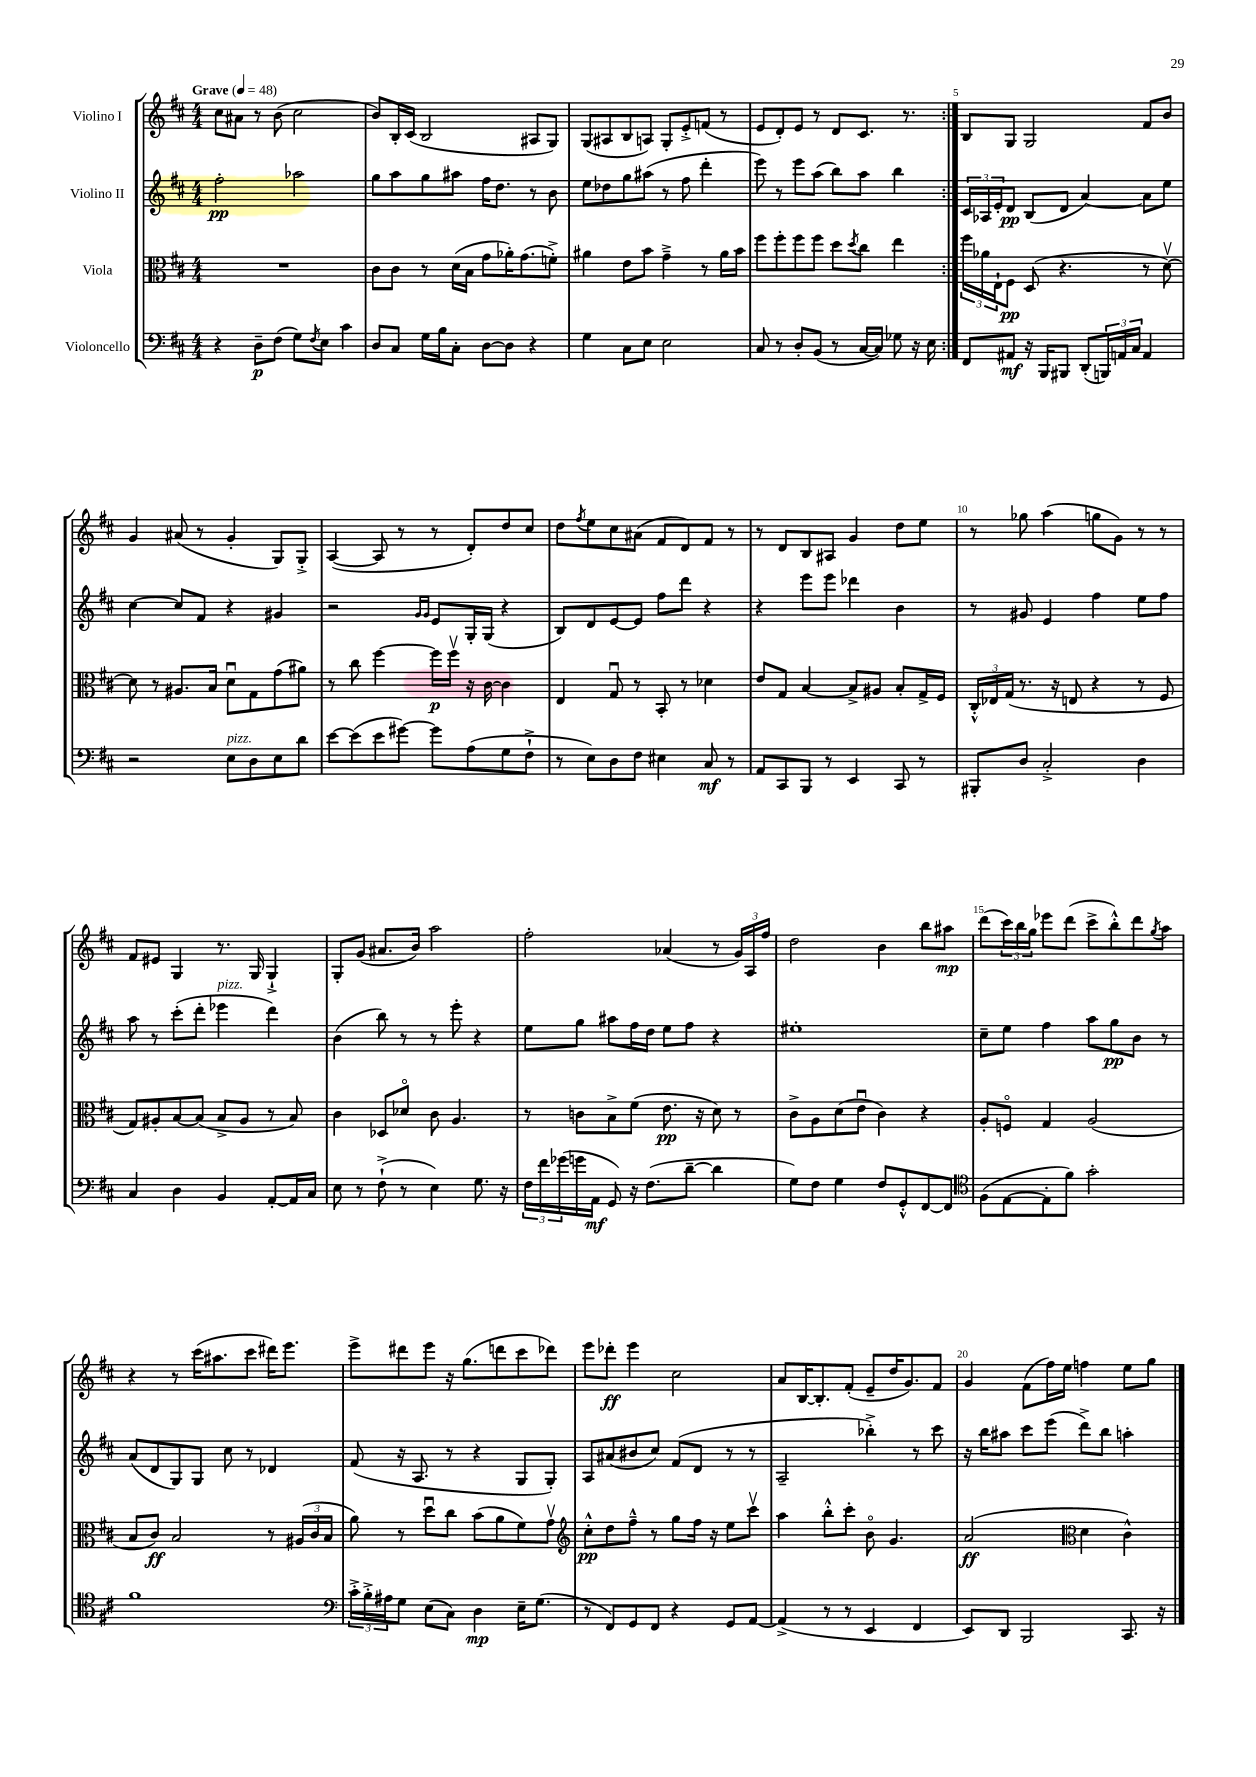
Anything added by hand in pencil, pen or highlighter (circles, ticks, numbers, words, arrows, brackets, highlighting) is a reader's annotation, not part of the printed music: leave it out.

**kern	**kern	**kern	**kern
*staff4	*staff3	*staff2	*staff1
*clefF4	*clefC3	*clefG2	*clefG2
*k[f#c#]	*k[f#c#]	*k[f#c#]	*k[f#c#]
*M4/4	*M4/4	*M4/4	*M4/4
*MM48	*MM48	*MM48	*MM48
4r	1r	2ff#'	8cc#
.	.	.	8a#
8D~	.	.	8r
(8F#	.	.	(8b
8G)	.	2aa-	2cc#
8qF#	.	.	.
8E	.	.	.
4c#	.	.	.
=	=	=	=
8D	8c#	8gg	8b)
8C#	8c#	8aa	16B'
.	.	.	(16c#
16G	8r	8gg	2B
16B	.	.	.
8C#'	(16d	8aa#	.
.	16B	.	.
[8D	8g	16ff#	.
.	.	8.dd	.
8D]	16a-')	.	.
.	(8.g	.	.
4r	.	8r	8A#
.	8f'^)	8b	8G)
=	=	=	=
4G	4a#	8ee	(8G
.	.	8dd-	8A#
8C#	8e	8gg	8B
8E	8b	(8aa#	8A)
2E	4g~^	8r	8G'
.	.	8ff#	8e'^
.	8r	4ddd'	(8f
.	16a#	.	8r
.	16b	.	.
=	=	=	=
8C#	8ff#	8eee)	8e
8r	8ff#'	8r	8d')
8D'	8ff#	8eee	8e
(8BB	8ff#	(8aa	8r
8r	8dd	8bb)	8d
.	8qdd	.	.
[16C#	8cc#	8aa	8.c#
16C#])	.	.	.
8G-	4ee	4bb	.
.	.	.	8.r
16r	.	.	.
16E	.	.	.
=:|!	=:|!	=:|!	=:|!
8FF#	24ff#	24c#	8B
.	24a-	24A-	.
.	24E`	24e'	.
8AA#	8F#	8d	8G
16r	(8D	(8B	2G
16BBB	.	.	.
8BBB#	4.r	8d	.
(8DD'	.	[4a)	.
24BBB)	.	.	.
24AA	.	.	.
24C#	.	.	.
4AA	8r	8a]	8f#
.	[8dv)	8ee	8b
=	=	=	=
2r	8d]	[4cc#	4g
.	8r	.	.
.	8.A#	8cc#]	(8a#
.	.	8f#	8r
.	16B	.	.
8E	8du	4r	4g'
8D	8G	.	.
8E	(8g	4g#	8G)
8d	8a#)	.	8G'^
=	=	=	=
[8e	8r	2r	([4A
(8e]	8cc#	.	.
8e	[4ff#	.	8A]
[8g#)	.	.	8r
.	.	16qqg	.
.	.	16qqg	.
8g#]	16ff#]	8e	8r
.	16ff#v	.	.
(8A	16r	16G'	8d')
.	[16c#	(16G	.
8G	4c#]	4r	8dd
8F#`^	.	.	8cc#
=	=	=	=
8r	4E	8B)	8dd
.	.	.	8qff#
8E)	.	8d	8ee
8D	8Gu	[8e	8cc#
8F#	8r	8e]	(8a#
4E#	8BB'	8ff#	8f#
.	8r	8ddd	8d)
8C#	4d-	4r	8f#
8r	.	.	8r
=	=	=	=
8AA	8e	4r	8r
8CC#	8G	.	8d
8BBB	[4B	8eee	8B
8r	.	8eee	8A#
4EE	8B^]	4ddd-	4g
.	8A#	.	.
8CC#	8B'	4b	8dd
8r	16G^	.	8ee
.	16F#	.	.
=	=	=	=
8BBB#'	24C#'^^	8r	8r
.	24E-	.	.
.	(24G	.	.
8D	8.r	8g#	8gg-
2C#'^	.	4e	(4aa
.	16r	.	.
.	8E	.	.
.	4r	4ff#	8gg
.	.	.	8g)
4D	8r	8ee	8r
.	8F#	8ff#	8r
=	=	=	=
4C#	8G)	8aa	8f#
.	8A#'	8r	8e#
4D	[8B	(8ccc#'	4G
.	(8B]	8ddd'	.
4BB	8B^	4eee-	8.r
.	8A#	.	.
.	.	.	16G
[8AA'	8r	4ddd)	4G`^
16AA]	8B)	.	.
16C#	.	.	.
=	=	=	=
8E	4c#	(4b	8G'
8r	.	.	(8g
(8F#`^	8D-	8bb)	8.a#
8r	8d-o	8r	.
.	.	.	16b)
4E)	8c#	8r	2aa
.	4.A	8eee'	.
8.G	.	4r	.
16r	.	.	.
=	=	=	=
24F#	8r	8ee	2ff#'
24f#	.	.	.
(24g-	.	.	.
16g	8c	8gg	.
16AA	.	.	.
8GG)	8B^	8aa#	.
16r	(8f#	16ff#	.
(8.F#	.	16dd	.
.	8.e	8ee	(4a-
[8d~	.	8ff#	.
.	16r	.	.
4d]	8d)	4r	8r
.	8r	.	24g)
.	.	.	24A
.	.	.	24ff#
=	=	=	=
8G)	8c#^	1ee#'	2dd
8F#	8A	.	.
4G	(8d	.	.
.	8eu	.	.
8F#	4c#)	.	4b
8GG'^^	.	.	.
[8FF#	4r	.	8bb
8FF#]	.	.	8aa#
=	=	=	=
*clefC4	*	*	*
(8F#	8A'	8cc#~	(8ddd
[8E	8Fo	8ee	24ccc#)
.	.	.	24bb
.	.	.	24gg
8E']	4G	4ff#	8eee-
8f#)	.	.	(8ddd
2g'	(2A	8aa	8ccc#^
.	.	8gg	8bb'^^)
.	.	8b	8ddd
.	.	.	8qgg
.	.	8r	8aa
=	=	=	=
1f#	8B	(8a	4r
.	8c#)	8d	.
.	2B	8G)	8r
.	.	8G	(16ccc#
.	.	.	8.aa#
.	.	8cc#	.
.	.	8r	8ccc#
.	8r	4d-	16ddd#)
.	.	.	8.eee
.	(24A#	.	.
.	24c#	.	.
.	24B	.	.
=	=	=	=
*clefF4	*	*	*
24c#'^	8a)	(8f#	8eee^
24B'^	.	.	.
24A#	.	.	.
8G	8r	16r	8ddd#
.	.	8.A	.
(8E	8ddu	.	8eee
8C#)	8cc#	8r	16r
.	.	.	(8.gg
4D	(8b	4r	.
.	8a	.	8ddd
16E~	8f#)	8G	8ccc#
(8.G	.	.	.
.	8gv	8G')	8ddd-)
=	=	=	=
*	*clefG2	*	*
8r	8cc#'^^	8A	8eee
8FF#)	8dd	(8a#	8ddd-'
8GG	8ff#~^^	8b#	4eee
8FF#	8r	8cc#)	.
4r	8gg	(8f#	2cc#
.	16ff#	8d	.
.	16r	.	.
8GG	8ee	8r	.
[8AA	8ccc#v	8r	.
=	=	=	=
(4AA^]	4aa	2A~	8a
.	.	.	[16B
.	.	.	8.B']
8r	8bb'^^	.	.
8r	8ccc#'	.	(8f#'
4EE	8bo	4bb-'^)	8e~
.	4.g	.	16dd
.	.	.	8.g)
4FF#	.	8r	.
.	.	8ccc#	8f#
=	=	=	=
8EE)	(2a	16r	4g
.	.	16bb	.
8DD	.	8aa#	.
2BBB	.	8ccc#	(8f#
.	.	(8eee	16ff#)
.	.	.	16ee
*	*clefC3	*	*
.	4d	8ddd^)	4ff
.	.	8bb	.
8.CC#	4c#^^)	4aa'	8ee
.	.	.	8gg
16r	.	.	.
==	==	==	==
*-	*-	*-	*-
